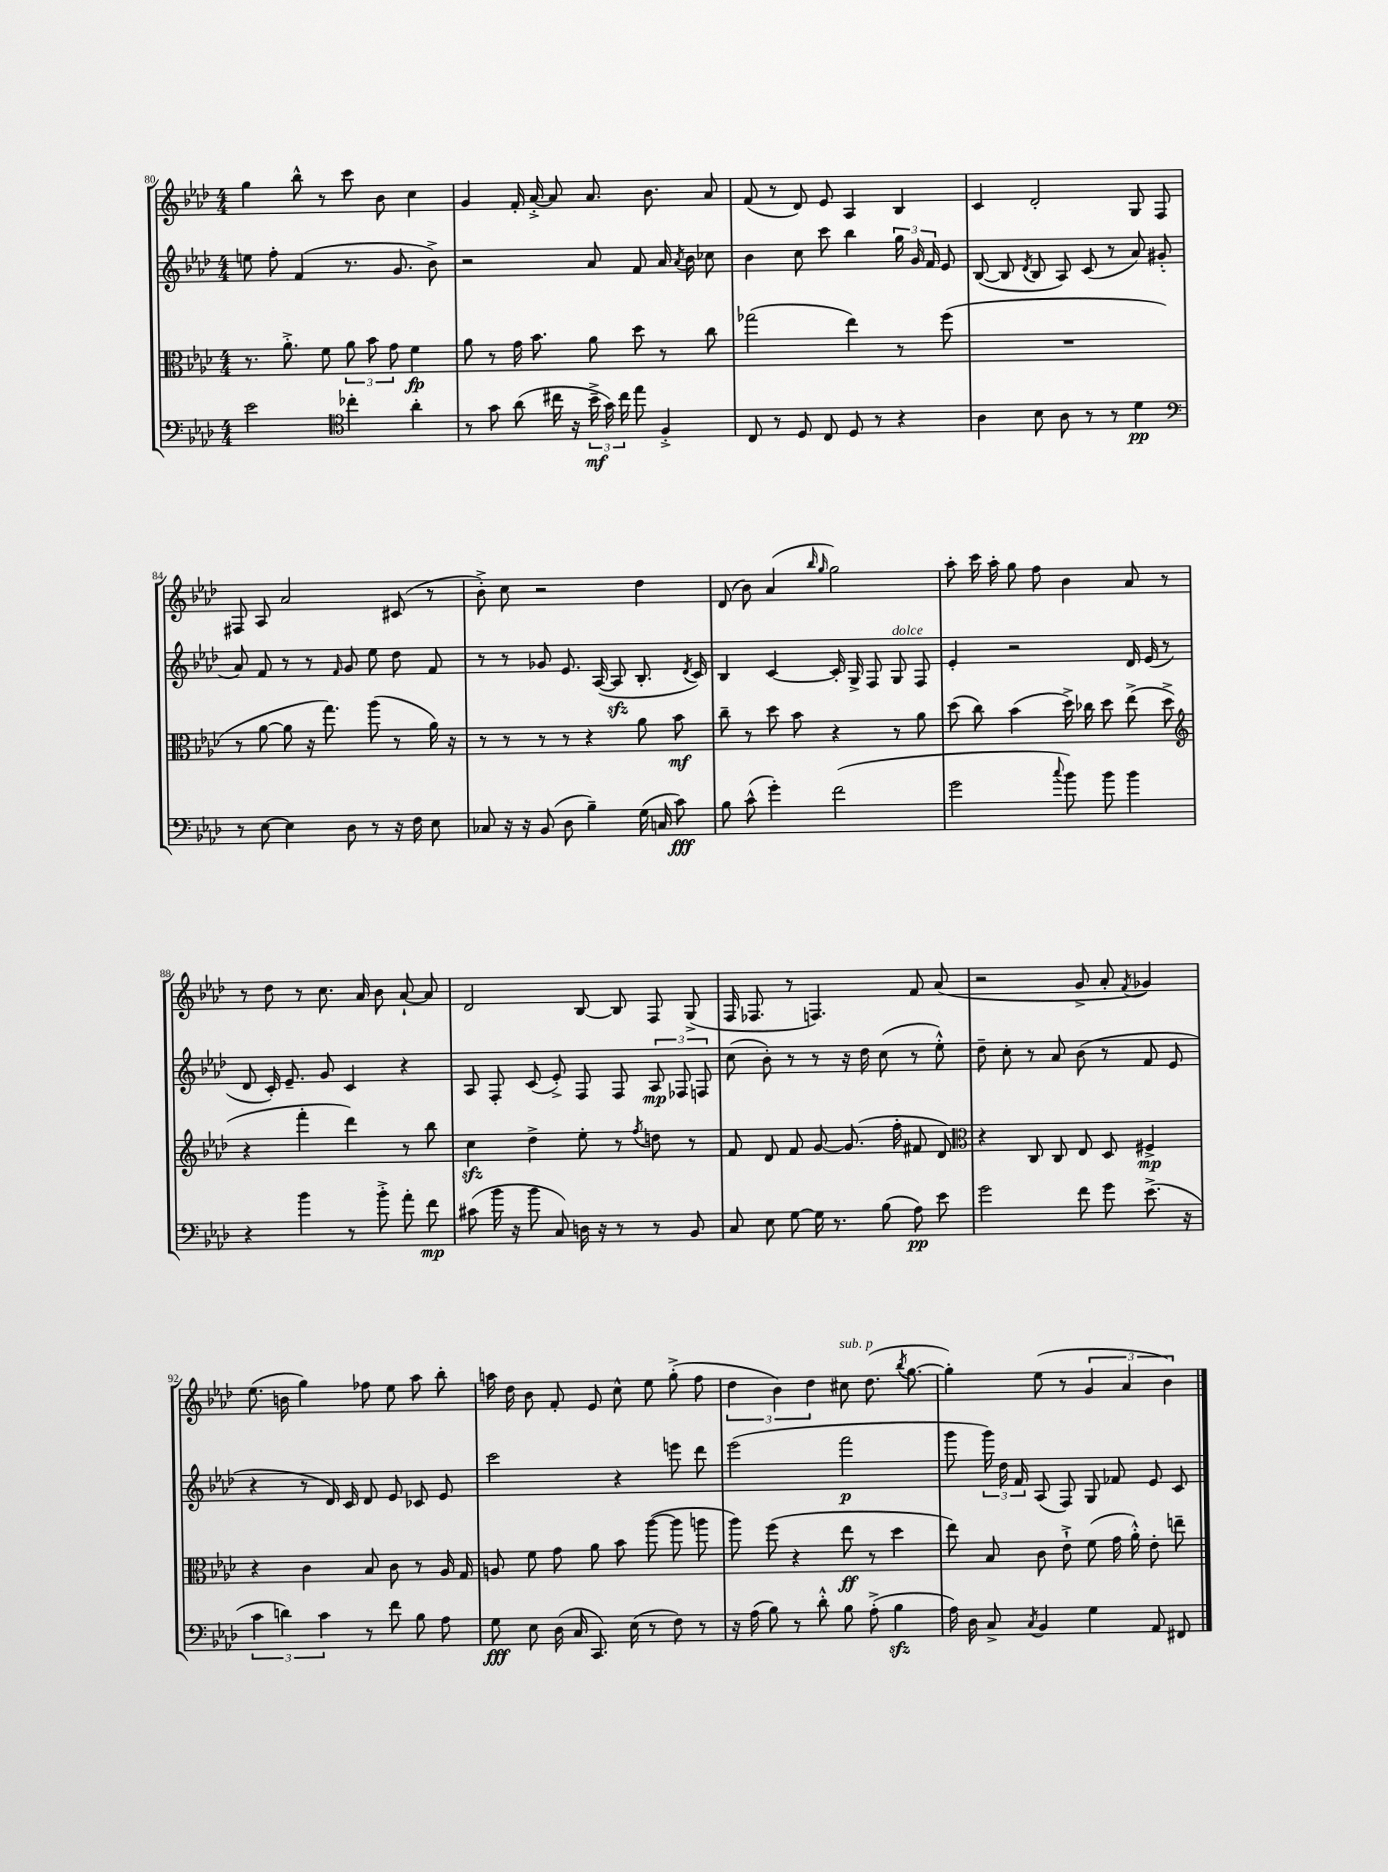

**kern	**kern	**kern	**kern
*staff4	*staff3	*staff2	*staff1
*clefF4	*clefC3	*clefG2	*clefG2
*k[b-e-a-d-]	*k[b-e-a-d-]	*k[b-e-a-d-]	*k[b-e-a-d-]
*M4/4	*M4/4	*M4/4	*M4/4
2e-	8.r	8ee	4gg
.	.	8ff'	.
.	8.a-'^	.	.
.	.	(4f	8bb-^^
.	8f	.	8r
*clefC4	*	*	*
4cc-'	12a-	8.r	8ccc
.	12b-	.	.
.	.	.	8b-
.	12g	.	.
.	.	8.g	.
4a-'	4f	.	4cc
.	.	8b-^)	.
=	=	=	=
8r	8a-	2r	4g
8g	8r	.	.
(8a-	16g	.	16f'
.	8.b-	.	[16a-'^
16cc#	.	.	8a-]
16r	.	.	.
24b-~^	8a-	8a-	8.a-
24g)	.	.	.
24cc#	.	.	.
8ee-	8dd-	8f	.
.	.	.	8.b-
4F'^	8r	16a-	.
.	.	8qa-	.
.	.	16b-	.
.	8cc	8cc-	8a-
=	=	=	=
8C	(2gg-	4b-	(8f
8r	.	.	8r
8D-	.	8cc	8d-)
8C	.	8ccc	8e-
8D-	4ee-)	4bb-	4A-
8r	.	.	.
4r	8r	24gg	4B-
.	.	24g	.
.	.	24f	.
.	(8ff	8e-	.
=	=	=	=
4A-	1r	([8B-	4c
.	.	8B-]	.
.	.	8qd-	.
8B-	.	8B-	2d-'
8A-	.	8A-)	.
8r	.	(8c	.
8r	.	8r	.
4d-	.	8a-)	8G
.	.	(8g#'	8F
=	=	=	=
*clefF4	*	*	*
8r	8r	8a-)	8F#
[8E-	[8a-	8f	8A-
4E-]	8a-]	8r	2a-
.	16r	8r	.
.	8.gg)	.	.
.	.	16qqf	.
8D-	.	8g	.
8r	(8aa-	8ee-	.
16r	8r	8dd-	(8c#
16F	.	.	.
8E-	16a-)	8f	8r
.	16r	.	.
=	=	=	=
8C-	8r	8r	8b-'^)
16r	8r	8r	8cc
16r	.	.	.
(8BB-	8r	8g-	2r
8D-	8r	8.e-	.
4B-~)	4r	.	.
.	.	([16A-	.
.	.	8A-]	.
(16G	8a-	8.B-'	4dd-
16C	.	.	.
8c)	8b-	.	.
.	.	8qd-	.
.	.	16c)	.
=	=	=	=
8B-	8cc~	4B-	(8d-
(8c^^	8r	.	8b-)
4g')	8dd-	[4c	(4a-
.	8b-	.	.
.	.	.	16qqbb-
.	.	.	16qqgg
(2f	4r	16c']	2gg)
.	.	16G^	.
.	.	8F	.
.	8r	8G	.
.	8a-	8F	.
=	=	=	=
2g	(8dd-	4e-'	8aa-'
.	8cc)	.	16ccc
.	.	.	16aa-'
.	(4b-	2r	8gg
.	.	.	8ff
8qqcc	.	.	.
8b-)	16dd-^)	.	4b-
.	16cc-	.	.
8b-	8dd-	.	.
4b-	(8ee-^	16d-	8a-
.	.	(16e-	.
.	8dd-^	8r	8r
=	=	=	=
*	*clefG2	*	*
4r	4r	8d-	8r
.	.	16c')	8dd-
.	.	8.e-~	.
4b-	4fff'	.	8r
.	.	8g	8.cc
8r	4ddd-)	4c	.
.	.	.	16a-
8b-'^	.	.	8b-
8a-'	8r	4r	[8a-`
8f	8bb-	.	8a-]
=	=	=	=
(8c#	4cc	8A-	2d-
16b-	.	8F'	.
16r	.	.	.
8b-	4dd-^	(8c	.
8C)	.	8e-'^)	.
16D	8ee-'	8F	[8B-
16r	.	.	.
8r	8r	8F	8B-]
.	8qff	.	.
8r	8dd	12A-	8F
.	.	12F-	.
8BB-	8r	.	(8G^
.	.	12F	.
=	=	=	=
8C	8f	(8cc	16F
.	.	.	8.F-
8E-	8d-	8b-')	.
[8G	8f	8r	8r
16G]	[8g	8r	4.F)
8.r	.	.	.
.	(8.g]	16r	.
.	.	16dd-	.
(8B-	.	(8cc	.
.	16ff'	.	.
8A-)	8f#	8r	8f
8e-	8d-)	8ee-'^^)	(8a-
=	=	=	=
*	*clefC3	*	*
2g	4r	8dd-~	2r
.	.	8cc'	.
.	8C	8r	.
.	8C	8a-	.
8f	8E-	(8b-	8g^
8g	8D-	8r	8a-'
.	.	.	8qf
(8.e-^	4F#^	8f	4g-)
.	.	8e-	.
16r	.	.	.
=	=	=	=
6c	4r	4r	(8.ee-
6d)	.	.	.
.	.	.	16b
.	4c	8r	4gg)
6c	.	.	.
.	.	16d-)	.
.	.	16c	.
8r	8B-	8d-	8ff-
8f	8c	8e-	8ee-
8B-	8r	8c-	8aa-
8A-	16A-	8e-	8bb-'
.	16G	.	.
=	=	=	=
8G	8A	2ccc	16aa
.	.	.	16dd-
8E-	8f	.	8b-
(16D-	8g	.	8f'
16C	.	.	.
8.CC)	8a-	.	8e-
.	8b-	4r	8cc^^
(16E-	.	.	.
8r	([8aa-	.	8ee-
8F)	8aa-]	8eee	(8gg'^
8r	8aa	8ddd-	8ff
=	=	=	=
16r	8aa-)	(2eee-	6dd-
(16A-	.	.	.
8B-)	(8ff	.	.
.	.	.	6b-)
8r	4r	.	.
.	.	.	6dd-
8d-'^^	.	.	.
8B-	8ee-	2fff	8cc#
(8A-'^	8r	.	(8.dd-
4B-	4dd-	.	.
.	.	.	8qbb-
.	.	.	[8.gg
=	=	=	=
16A-)	8ee-)	8ggg	4gg'])
16D-	.	.	.
8C^	8B-	24ggg)	.
.	.	24dd-	.
.	.	24f	.
8qC	.	.	.
4BB-	8c	(8A-	(8ee-
.	8e-`^	8F)	8r
4G	(8f	8G	6g
.	16g	8f-	.
.	.	.	6a-
.	16a-'^^)	.	.
8AA-	8e-'	8e-	.
.	.	.	6b-)
8FF#	8ee~	8c	.
==	==	==	==
*-	*-	*-	*-
